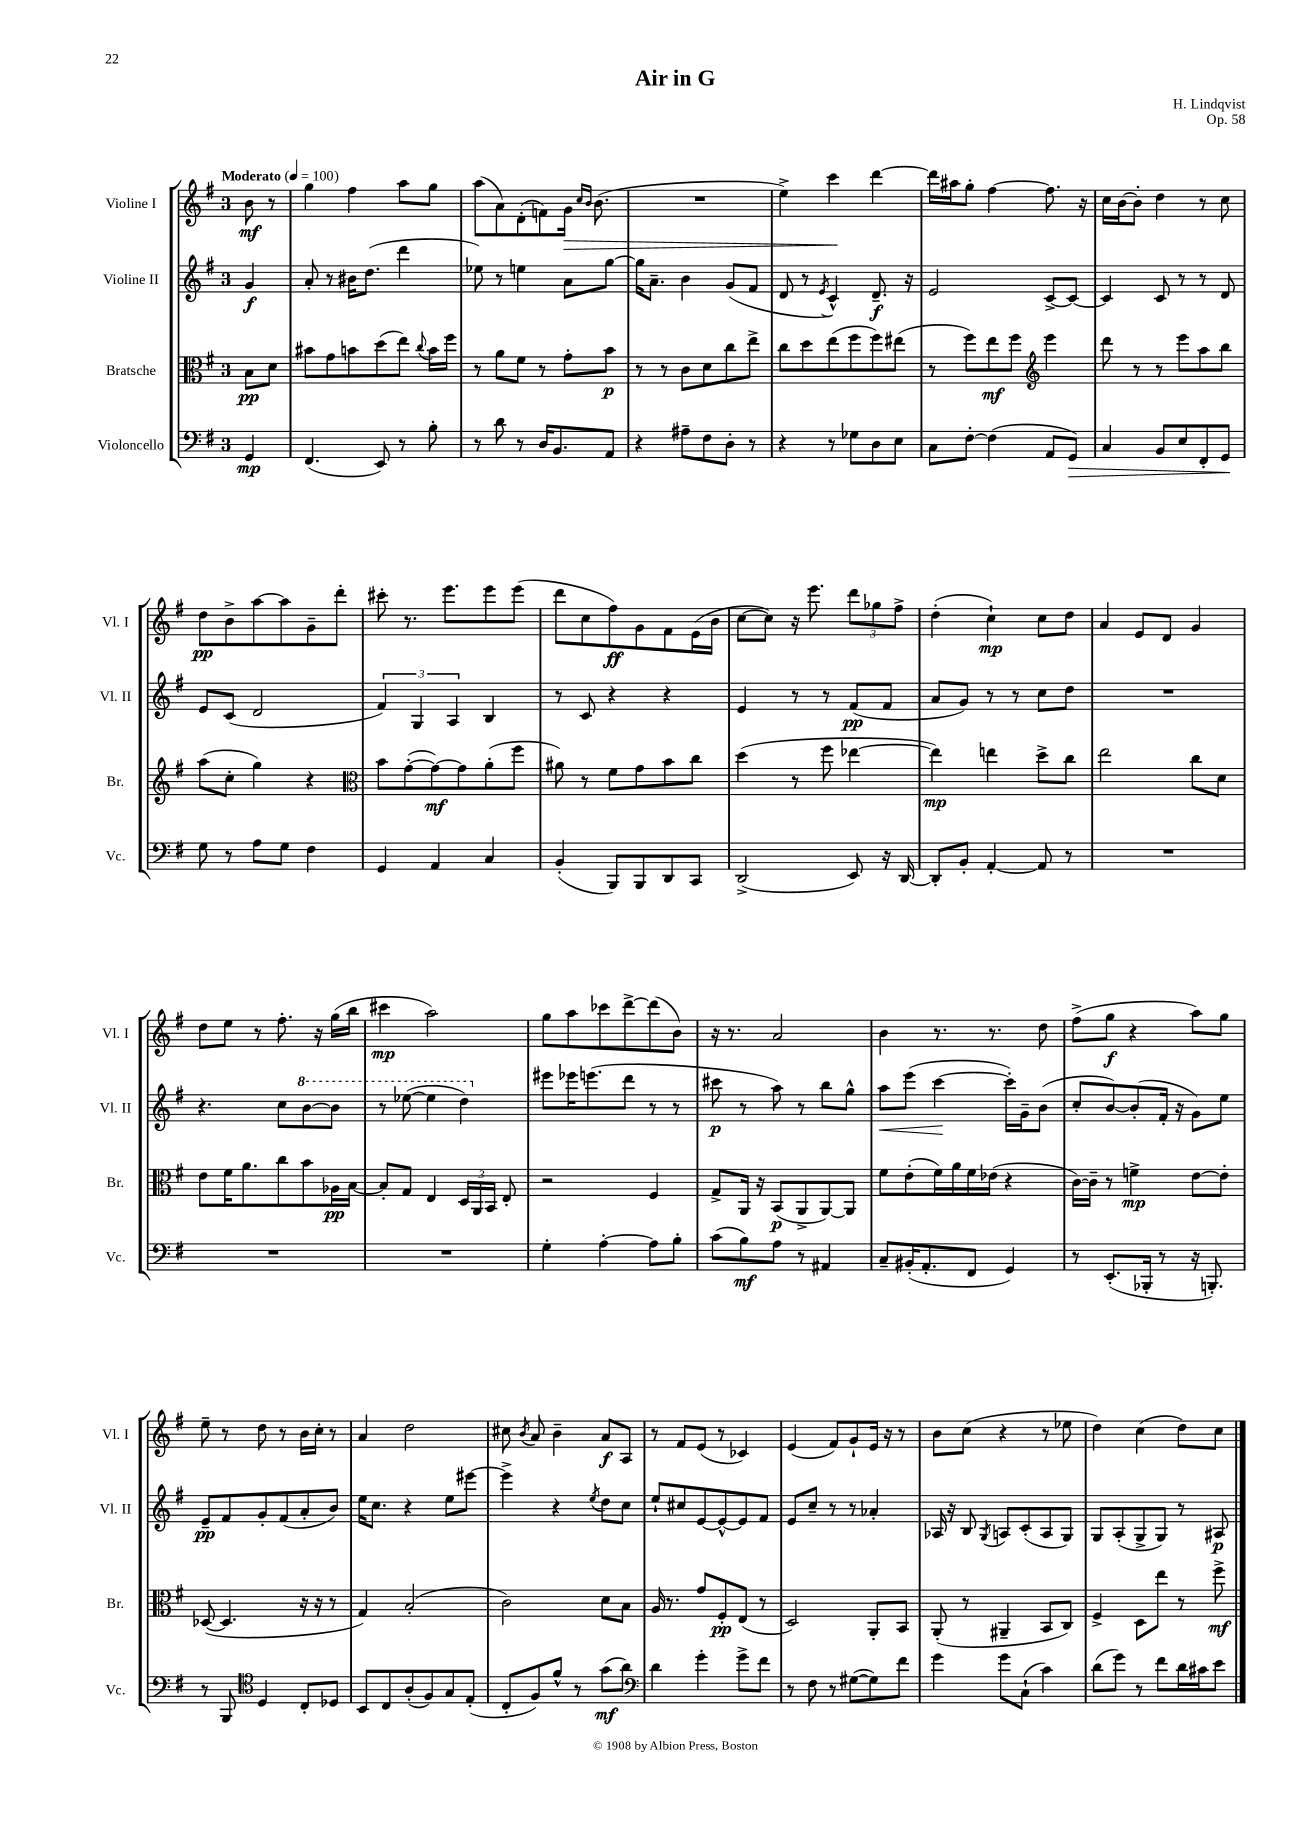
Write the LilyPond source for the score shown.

\header { title = "Air in G" composer = "H. Lindqvist" opus = "Op. 58" }
<<
\new StaffGroup <<
\new Staff = "s0" \with { instrumentName = "Violine I" shortInstrumentName = "Vl. I" } {
    \clef treble \key g \major \once \override Staff.TimeSignature.style = #'single-digit \time 3/4 \partial 4 \tempo "Moderato" 4 = 100
    \autoBeamOff b'8\mf r8 |
    g''4 fis''4 a''8[ g''8] |
    a''8[( a'8) d'8-.( f'8) g'16]\> \grace { c''16[ b'16] } b'8.( |
    R2. |
    e''4->) c'''4\! d'''4~ |
    d'''16[ ais''16 g''8]-. fis''4~ fis''8. r16 |
    c''16[ b'16~ b'8]-. d''4 r8 c''8 |
    d''8[\pp b'8-> a''8~ a''8 g'8-- d'''8]-. |
    cis'''8-. r8. e'''8.[ e'''8 e'''8]( |
    d'''8[ c''8 fis''8\ff) g'8 fis'8 e'16( b'16] |
    c''8[~ c''8]) r16 e'''8. \tuplet 3/2 { d'''8[ ges''8 fis''8]-> } |
    d''4-.( c''4-!\mp) c''8[ d''8] |
    a'4 e'8[ d'8] g'4 |
    d''8[ e''8] r8 fis''8.-. r16 g''16[( b''16] |
    cis'''4\mp a''2) |
    g''8[ a''8 ces'''8 d'''8~-> d'''8( b'8]) |
    r16 r8. a'2 |
    b'4 r8. r8. d''8 |
    fis''8[->( g''8]\f r4 a''8[) g''8] |
    e''8-- r8 d''8 r8 b'16[ c''16]-. r8 |
    a'4 d''2 |
    cis''8 \acciaccatura { b'8 } a'8 b'4-- a'8[\f a8] |
    r8 fis'8[ e'8]( r8 ces'4) |
    e'4( fis'8[) g'8-! e'16] r16 r8 |
    b'8[ c''8]( r4 r8 ees''8 |
    d''4) c''4( d''8[) c''8] \bar "|." |
}
\new Staff = "s1" \with { instrumentName = "Violine II" shortInstrumentName = "Vl. II" } {
    \clef treble \key g \major \once \override Staff.TimeSignature.style = #'single-digit \time 3/4 \partial 4
    \autoBeamOff g'4\f |
    a'8-. r8 bis'16[ d''8.]( d'''4 |
    ees''8) r8 e''4 a'8[ g''8]~ |
    g''16[ a'8.]-- b'4 g'8[( fis'8] |
    d'8 r8 \acciaccatura { e'8 } c'4-^) d'8.--\f r16 |
    e'2 c'8[~-> c'8]~ |
    c'4 c'8 r8 r8 d'8 |
    e'8[ c'8]( d'2 |
    \tuplet 3/2 { fis'4) g4 a4 } b4 |
    r8 c'8 r4 r4 |
    e'4 r8 r8 fis'8[\pp( fis'8] |
    a'8[ g'8]) r8 r8 c''8[ d''8] |
    R2. |
    r4. c''8[ \ottava #1 b''8~ b''8] |
    r8 ees'''8~( ees'''4 d'''4) \ottava #0 |
    eis'''8[ ees'''16 e'''8.( d'''8] r8 r8 |
    cis'''8\p r8 a''8) r8 b''8[ g''8]-^ |
    a''8[\< e'''8]( c'''4~\! c'''16[-.) g'16-- b'8]( |
    c''8[-. b'8~) b'8-.( fis'16]-. r16 g'8[) e''8] |
    e'8[--\pp fis'8 g'8-. fis'8( a'8-. b'8]) |
    e''16[ c''8.] r4 e''8[ eis'''8]~ |
    eis'''4-> r4 \acciaccatura { e''8 } d''8[ c''8] |
    e''8[-! cis''8 e'8~ e'8~-^ e'8 fis'8] |
    e'8[ c''8]-- r8 r8 aes'4-. |
    aes16 r16 b8 \acciaccatura { g8 } a8[ c'8-.( a8 g8]) |
    g8[ a8-.( g8-> g8]) r8 ais8\p \bar "|." |
}
\new Staff = "s2" \with { instrumentName = "Bratsche" shortInstrumentName = "Br." } {
    \clef alto \key g \major \once \override Staff.TimeSignature.style = #'single-digit \time 3/4 \partial 4
    \autoBeamOff b8[\pp d'8] |
    bis'8[ g'8 b'8 d''8( e''8]) \appoggiatura { c''8 } b'16[ fis''16] |
    r8 a'8[ fis'8] r8 g'8[-. b'8]\p |
    r8 r8 c'8[ d'8 c''8 e''8]-> |
    c''8[ d''8 e''8( fis''8 fis''8) eis''8]( |
    r8 fis''8[) e''8\mf fis''8] \clef treble e'''4 |
    d'''8 r8 r8 e'''8[ a''8 b''8] |
    a''8[( c''8]-. g''4) r4 |
    \clef alto b'8[ g'8~-.( g'8~\mf) g'8 a'8-.( fis''8] |
    ais'8) r8 fis'8[ g'8 b'8 c''8] |
    d''4( r8 fis''8 ees''4~ |
    ees''4\mp) e''4 d''8[-> c''8] |
    e''2 c''8[ d'8] |
    e'8[ fis'16 a'8. c''8 b'8 aes16\pp b16]~ |
    b8[-. g8] e4 \tuplet 3/2 { d16[ a,16 b,16] } e8-. |
    r2 fis4 |
    g8[-> a,16] r16 b,8[\p( a,8-> a,8~) a,8] |
    fis'8[ e'8-.( fis'16) a'16 fis'16 ees'16]( r4 |
    c'16[~) c'16]-- r8 f'4->\mp e'8[~ e'8]-. |
    des8~( des4. r16 r16 r8 |
    g4) b2-.( |
    c'2) d'8[ b8] |
    a16 r8. g'8[ fis8-.\pp e8]( r8 |
    d2) a,8[-. b,8] |
    a,8-.( r8 ais,4-- b,8[ c8]) |
    fis4-> d8[ e''8] r8 fis''8->\mf \bar "|." |
}
\new Staff = "s3" \with { instrumentName = "Violoncello" shortInstrumentName = "Vc." } {
    \clef bass \key g \major \once \override Staff.TimeSignature.style = #'single-digit \time 3/4 \partial 4
    \autoBeamOff g,4\mp |
    fis,4.( e,8) r8 b8-. |
    r8 d'8 r8 d16[ b,8. a,8] |
    r4 ais8[-- fis8 d8]-. r8 |
    r4 r8 ges8[ d8 e8] |
    c8[ fis8]~-. fis4( a,8[ g,8]\>) |
    c4 b,8[ e8 fis,8-. g,8]\! |
    g8 r8 a8[ g8] fis4 |
    g,4 a,4 c4 |
    b,4-.( b,,8[) b,,8 d,8 c,8] |
    d,2->( e,8) r16 d,16~ |
    d,8[-. b,8]-. a,4~-. a,8 r8 |
    R2. |
    R2. |
    R2. |
    g4-. a4~-. a8[ b8]-. |
    c'8[( b8\mf) a8] r8 ais,4 |
    c8[-- bis,16-.( a,8.-. fis,8] g,4) |
    r8 e,8.[-.( bes,,16]-. r8 r16 b,,8.-.) |
    r8 b,,8 \clef tenor d4 c8[-. des8] |
    b,8[ c8 a8-.( fis8) g8 e8]-.( |
    c8[-. fis8) fis'8]-^ r8 g'8[\mf( a'8]) |
    \clef bass d'4 g'4-. g'8[-> fis'8] |
    r8 fis8 r8 gis8[~( gis8) fis'8] |
    g'4 g'8[ c8]-!( c'4) |
    d'8[( g'8]) r8 fis'8[ d'16 cis'16 e'8] \bar "|." |
}
>>
>>
\layout { \context { \Score \remove "Bar_number_engraver" } }
